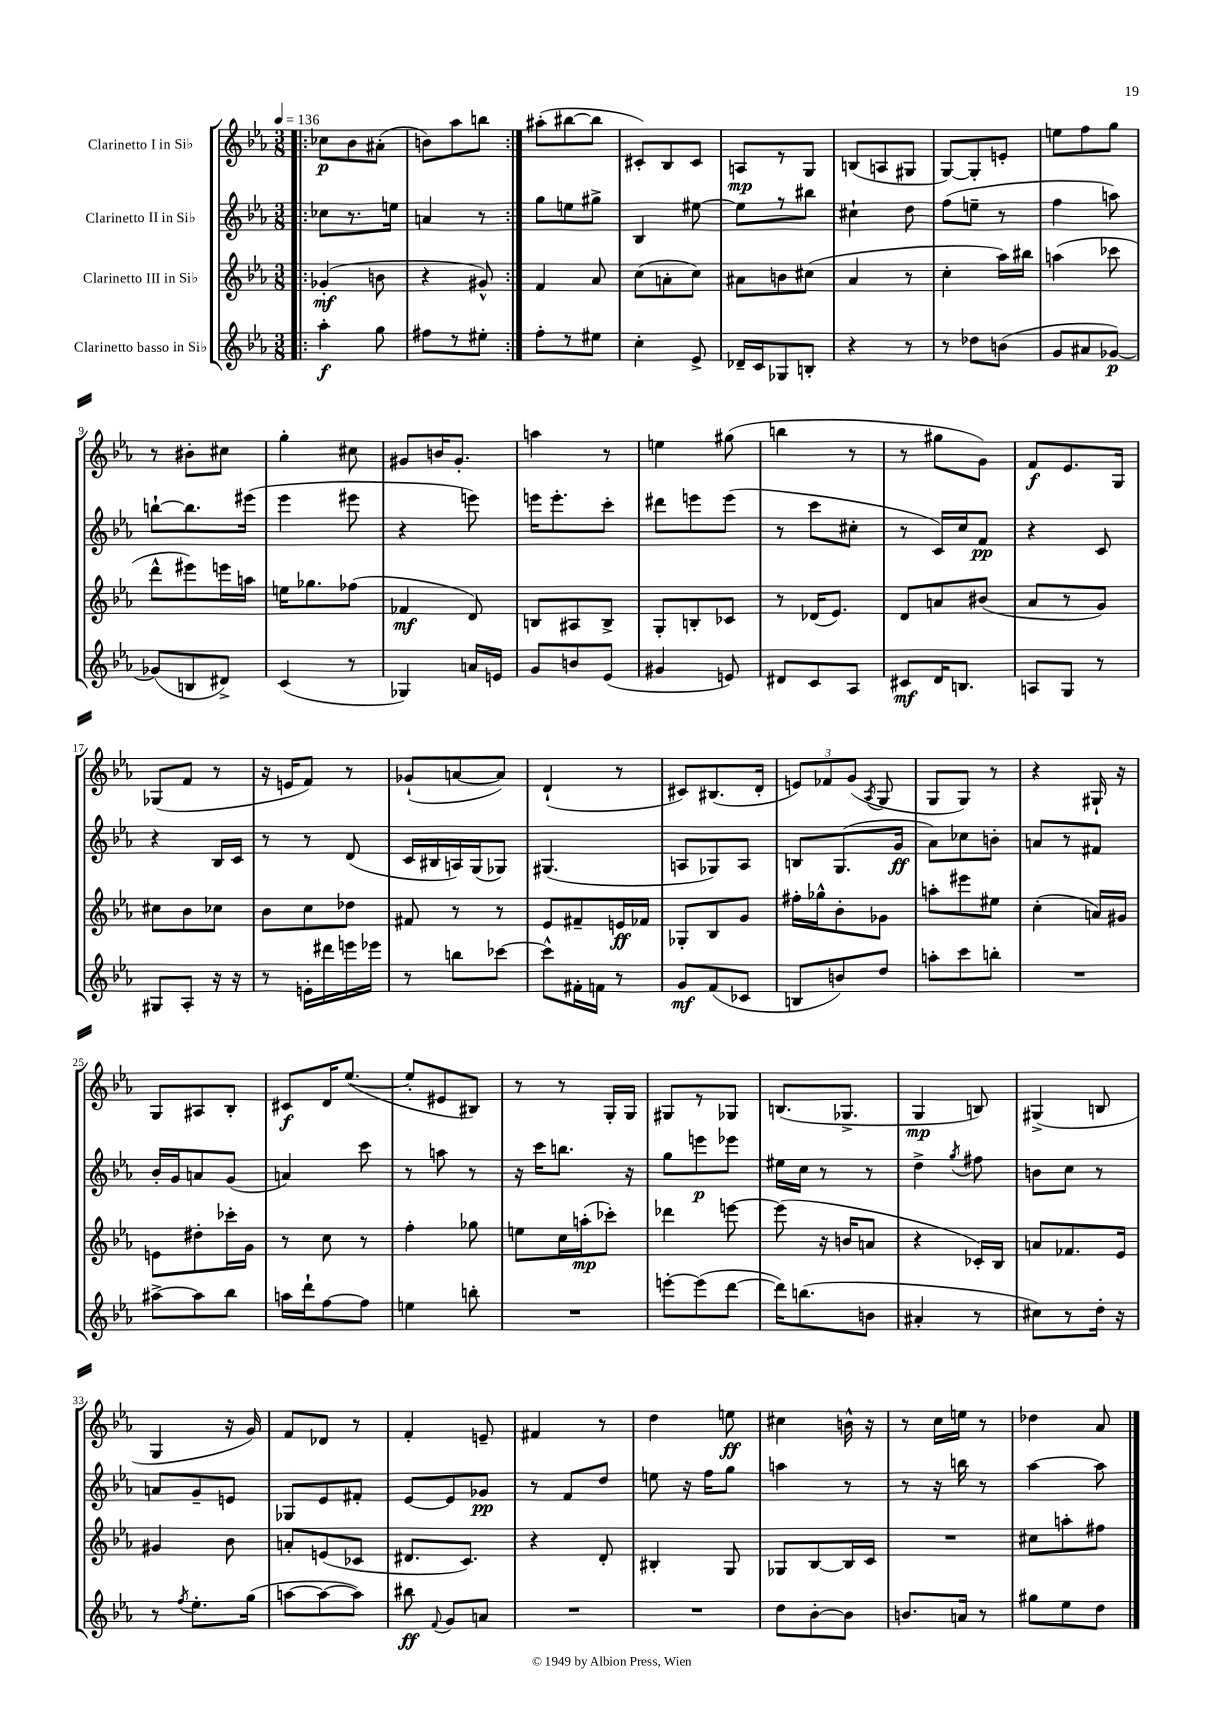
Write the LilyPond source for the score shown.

<<
\new StaffGroup <<
\new Staff = "s0" \with { instrumentName = "Clarinetto I in Sib" } {
    \clef treble \key ees \major \numericTimeSignature \time 3/8 \tempo 4 = 136
    \autoBeamOff \repeat volta 2 { \bar ".|:" ces''8[\p bes'8 ais'8]-.( |
    b'8[) aes''8 b''8] | }
    ais''8[-.( bis''8~ bis''8] |
    cis'8[-.) bes8 cis'8] |
    a8[\mp r8 g8] |
    b8[( a8 gis8] |
    g8[~) g8-. e'8]-. |
    e''8[ f''8 g''8] |
    r8 bis'8[-. cis''8] |
    g''4-. cis''8 |
    gis'8[ b'16 gis'8.]-. |
    a''4 r8 |
    e''4 gis''8( |
    b''4 r8 |
    r8 gis''8[ g'8]) |
    f'8[\f ees'8. g16] |
    ges8[( f'8] r8 |
    r16 e'16[ f'8]) r8 |
    ges'8[-!( a'8~ a'8]) |
    d'4-!( r8 |
    cis'8[) bis8.( d'16]-. |
    \tuplet 3/2 { e'8[) fes'8 g'8]( } \acciaccatura { aes8 } g8 |
    g8[ g8]) r8 |
    r4 gis16-! r16 |
    g8[ ais8 bes8]-. |
    cis'8[\f d'16 ees''8.]~( |
    ees''8[-. eis'8 bis8]) |
    r8 r8 g16[-. g16] |
    gis8[ r8 ges8] |
    b8.[( ges8.]-> |
    g4\mp b8) |
    gis4->( b8 |
    g4 r16 g'16) |
    f'8[ des'8] r8 |
    f'4-. e'8-- |
    fis'4 r8 |
    d''4 e''8\ff |
    cis''4 b'16-^ r16 |
    r8 c''16[ e''16] r8 |
    des''4 aes'8 \bar "|." |
}
\new Staff = "s1" \with { instrumentName = "Clarinetto II in Sib" } {
    \clef treble \key ees \major \numericTimeSignature \time 3/8
    \autoBeamOff \repeat volta 2 { \bar ".|:" ces''8[ r8. e''16] |
    a'4 r8 | }
    g''8[ e''8 gis''8]-> |
    bes4 eis''8~ |
    eis''8[ r8 bis''8] |
    cis''4-! d''8 |
    f''8[( e''8]-- r8 |
    f''4 a''8) |
    b''8[~-! b''8. eis'''16]( |
    ees'''4 eis'''8 |
    r4 e'''8) |
    e'''16[ e'''8.-. c'''8]-. |
    dis'''8[ e'''8 e'''8]( |
    r8 c'''8[ cis''8]-. |
    r8 c'16[) c''16 f'8]\pp |
    r4 c'8 |
    r4 bes16[ c'16] |
    r8 r8 d'8( |
    c'16[ bis16 a16) g16( ges8]) |
    gis4.( |
    a8[ ges8) a8] |
    b8[ g8.( g'16]\ff |
    aes'8[) ces''8 b'8]-. |
    a'8[ r8 fis'8] |
    bes'16[-. g'16 a'8 g'8]( |
    a'4) c'''8 |
    r8 a''8 r8 |
    r16 c'''16[ b''8.] r16 |
    g''8[ e'''8\p ees'''8] |
    eis''16[ c''16] r8 r8 |
    d''4-> \acciaccatura { g''8 } fis''8 |
    b'8[ c''8] r8 |
    a'8[ g'8-- e'8] |
    ges8[ ees'8 fis'8]-. |
    ees'8[~ ees'8 ges'8]\pp |
    r8 f'8[ d''8] |
    e''8 r16 f''16[ g''8] |
    a''4 r8 |
    r8 r16 b''16 r8 |
    aes''4~ aes''8 \bar "|." |
}
\new Staff = "s2" \with { instrumentName = "Clarinetto III in Sib" } {
    \clef treble \key ees \major \numericTimeSignature \time 3/8
    \autoBeamOff \repeat volta 2 { \bar ".|:" ges'4-.\mf( b'8 |
    r4 gis'8-^) | }
    f'4 aes'8 |
    c''8[( a'8-. c''8]) |
    ais'8[ b'8 cis''8]( |
    aes'4 r8 |
    c''4-. aes''16[) bis''16] |
    a''4( ces'''8 |
    d'''8[-^ eis'''8) e'''16 a''16] |
    e''16[ ges''8. fes''8]( |
    fes'4\mf d'8) |
    b8[ ais8 b8]-> |
    g8[-. b8-. ces'8] |
    r8 des'16[( ees'8.]) |
    d'8[ a'8 bis'8]( |
    aes'8[ r8 g'8]) |
    cis''8[ bes'8 ces''8] |
    bes'8[ c''8 des''8] |
    fis'8 r8 r8 |
    ees'8[ fis'8-- e'16\ff fes'16] |
    ges8[-. bes8 g'8] |
    fis''16[-. ges''16-^ bes'8-. ges'8] |
    a''8[-. eis'''8 eis''8] |
    c''4-.( a'16[) gis'16] |
    e'8[ dis''8-. ces'''16-. g'16] |
    r8 c''8 r8 |
    f''4-. ges''8 |
    e''8[ c''16 a''16-.\mp( ces'''8]-.) |
    des'''4 e'''8~ |
    e'''8( r16 b'16[ a'8] |
    r4 ces'16[-.) bes16] |
    a'8[ fes'8. ees'16] |
    gis'4 bes'8 |
    a'8[-. e'8( ces'8] |
    dis'8.[ c'8.]) |
    r4 d'8-. |
    bis4-. g8 |
    ges8[ bes8~ bes16 c'16] |
    R4. |
    cis''8[ a''8-. fis''8] \bar "|." |
}
\new Staff = "s3" \with { instrumentName = "Clarinetto basso in Sib" } {
    \clef treble \key ees \major \numericTimeSignature \time 3/8
    \autoBeamOff \repeat volta 2 { \bar ".|:" aes''4-.\f g''8 |
    fis''8[ r8 eis''8]-. | }
    f''8[-. r8 eis''8] |
    c''4-. ees'8-> |
    des'16[-- c'16 ges8 b8]-. |
    r4 r8 |
    r8 des''8[ b'8]( |
    g'8[ ais'8 ges'8]~\p) |
    ges'8[( b8 dis'8]->) |
    c'4( r8 |
    ges4) a'16[ e'16] |
    g'8[ b'8 ees'8]( |
    gis'4 e'8) |
    dis'8[ c'8 aes8] |
    cis'8[\mf d'16 b8.] |
    a8[ g8] r8 |
    gis8[ aes8]-. r16 r16 |
    r8 e'16[-. dis'''16 e'''16 ees'''16] |
    r8 b''8[ ces'''8]~ |
    ces'''8[-^ fis'16-. f'16] r8 |
    g'8[\mf f'8( ces'8] |
    b8[ b'8) d''8] |
    a''8[-. c'''8 b''8]-. |
    R4. |
    ais''8[~-> ais''8 bes''8] |
    a''16[ d'''16-! f''8~ f''8] |
    e''4 b''8-. |
    R4. |
    e'''8[~-. e'''8( d'''8]~ |
    d'''16[) b''8.( b'8] |
    ais'4-. r8 |
    cis''8[) r8 d''16]-. r16 |
    r8 \acciaccatura { f''8 } ees''8.[-. g''16]( |
    a''8[~ a''8~ a''8]) |
    bis''8\ff \appoggiatura { f'8 } g'8[ a'8] |
    R4. |
    R4. |
    d''8[ bes'8~-. bes'8] |
    b'8.[ a'16] r8 |
    gis''8[ ees''8 d''8] \bar "|." |
}
>>
>>
